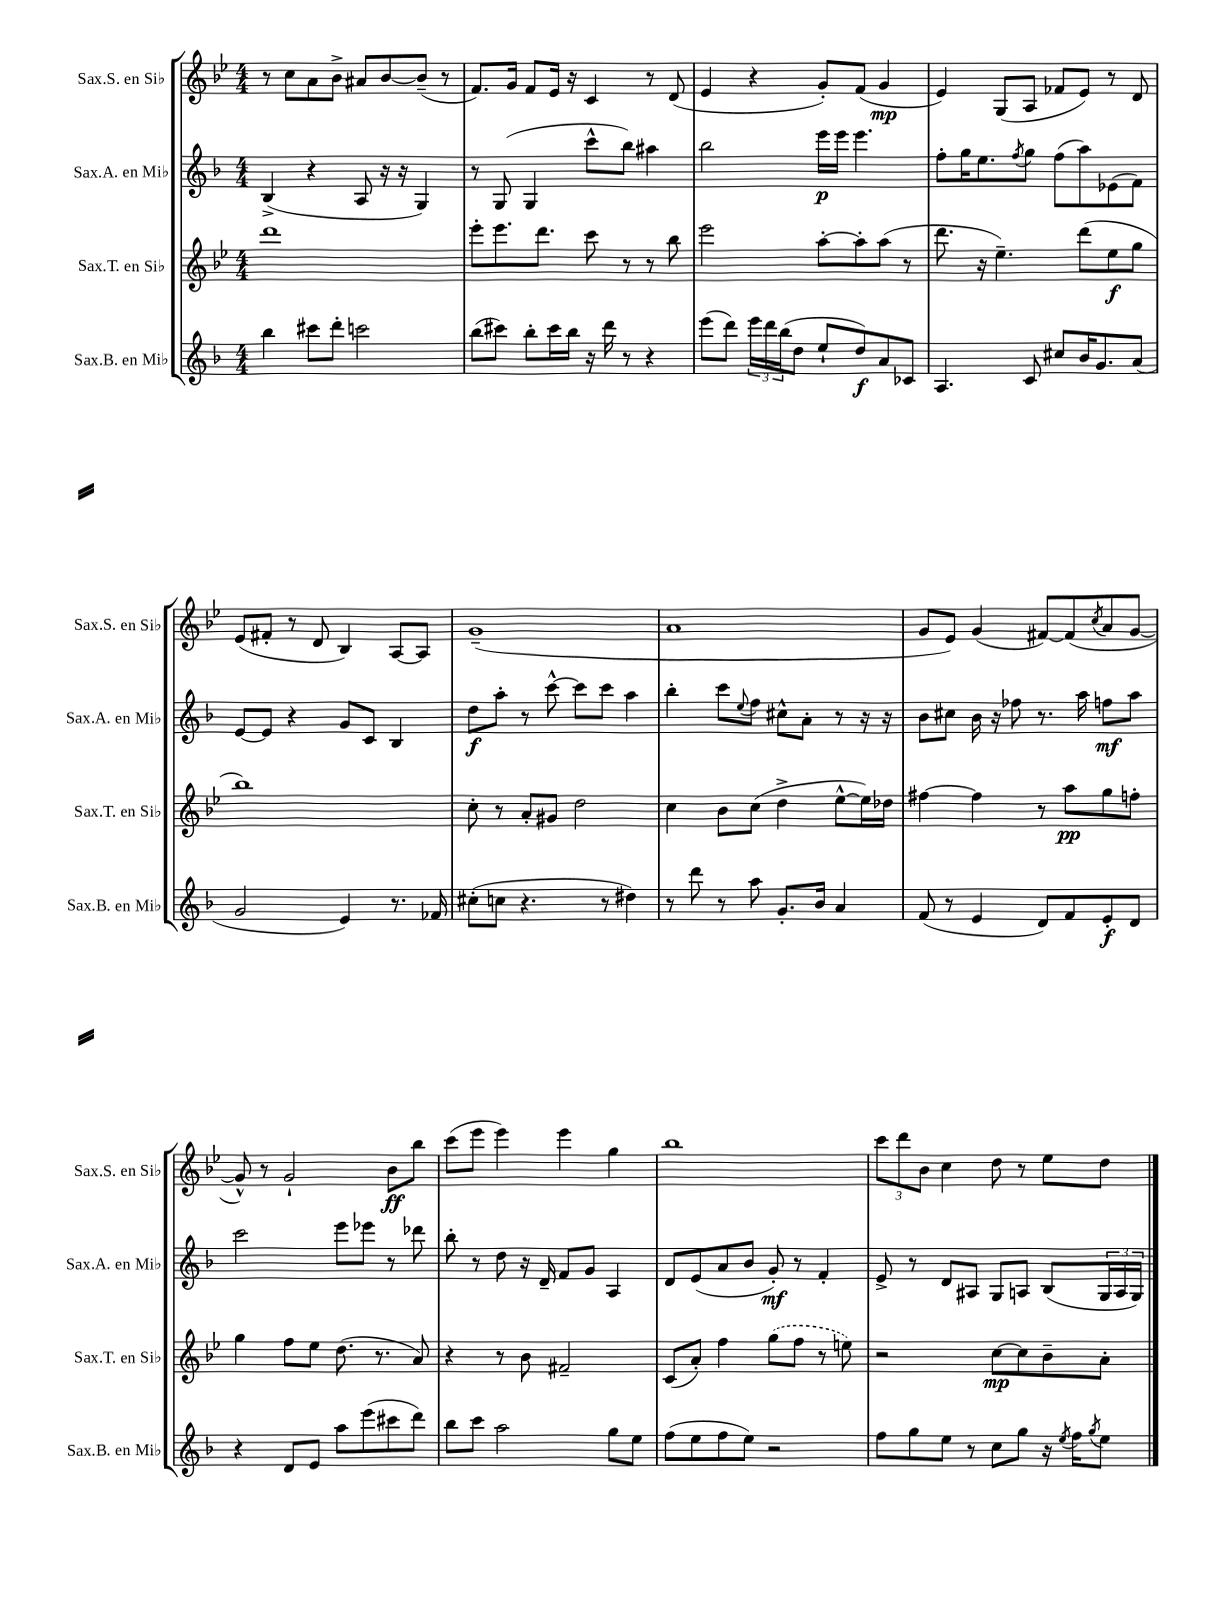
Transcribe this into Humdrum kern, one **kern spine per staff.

**kern	**dynam	**kern	**dynam	**kern	**dynam	**kern	**dynam
*part4	*part4	*part3	*part3	*part2	*part2	*part1	*part1
*staff4	*staff4	*staff3	*staff3	*staff2	*staff2	*staff1	*staff1
*I"Sax.B. en Mi♭	*	*I"Sax.T. en Si♭	*	*I"Sax.A. en Mi♭	*	*I"Sax.S. en Si♭	*
*I'Sax.B. en Mi♭	*	*I'Sax.T. en Si♭	*	*I'Sax.A. en Mi♭	*	*I'Sax.S. en Si♭	*
*clefG2	*	*clefG2	*	*clefG2	*	*clefG2	*
*k[b-]	*	*k[b-e-]	*	*k[b-]	*	*k[b-e-]	*
*M4/4	*	*M4/4	*	*M4/4	*	*M4/4	*
=142	=142	=142	=142	=142	=142	=142	=142
4bb-\	.	1ddd	.	(4B-^/	.	8r	.
.	.	.	.	.	.	8cc\L	.
8ccc#X\L	.	.	.	4r	.	8a\	.
8ddd'\J	.	.	.	.	.	8b-^\J	.
2cccn\	.	.	.	8A/	.	8a#X/L	.
.	.	.	.	16r	.	[8b-/	.
.	.	.	.	16r	.	.	.
.	.	.	.	4G/)	.	(8b-~/J]	.
.	.	.	.	.	.	8r	.
=143	=143	=143	=143	=143	=143	=143	=143
(8bb-\L	.	8eee-'\L	.	8r	.	8.f/L)	.
8ccc#X\J)	.	8.eee-\	.	(8G/	.	.	.
.	.	.	.	.	.	16g/Jk	.
8bb-'\L	.	.	.	4G/	.	8f/L	.
.	.	8.ddd\J	.	.	.	.	.
16ccc#\L	.	.	.	.	.	16e-/Jk	.
16bb-\JJ	.	.	.	.	.	16r	.
16r	.	8ccc\	.	8ccc^^\L	.	4c/	.
16ddd\	.	.	.	.	.	.	.
8r	.	8r	.	8bb-\J)	.	.	.
4r	.	8r	.	4aa#X\	.	8r	.
.	.	8bb-\	.	.	.	(8d/	.
=144	=144	=144	=144	=144	=144	=144	=144
(8eee\L	.	2eee-\	.	2bb-\	.	4e-/	.
8ddd\J)	.	.	.	.	.	.	.
24eee\LL	.	.	.	.	.	4r	.
24ddd\	.	.	.	.	.	.	.
(24bb-\J	.	.	.	.	.	.	.
8dd\J	.	.	.	.	.	.	.
8ee`/L	.	[8aa'\L	.	16eee\LL	p	8g'/L)	.
.	.	.	.	16eee\JJ	.	.	.
8dd/)	f	8aa'\]	.	4.eee\	.	(8f/J	.
8a/	.	(8aa\J	.	.	.	4g/	mp
8c-X/J	.	8r	.	.	.	.	.
=145	=145	=145	=145	=145	=145	=145	=145
4.A/	.	8.ddd\	.	8ff'\L	.	4e-/)	.
.	.	.	.	16gg\K	.	.	.
.	.	16r	.	8.ee\	.	.	.
.	.	4.ee-~\)	.	.	.	(8G/L	.
.	.	.	.	8qff/	.	.	.
8c/	.	.	.	8gg\J	.	8A/J	.
8cc#X/L	.	.	.	(8ff\L	.	8f-X/L	.
16b-/K	.	(8ddd\L	.	8aa\)	.	8e-/J)	.
8.g/	.	.	.	.	.	.	.
.	.	8ee-\	f	(8e-X\	.	8r	.
(8a/J	.	8gg\J	.	8f\J)	.	8d/	.
!!LO:LB:g=z
=146	=146	=146	=146	=146	=146	=146	=146
2g/	.	1bb-)	.	[8e/L	.	(8e-/L	.
.	.	.	.	8e/J]	.	8f#X'/J	.
.	.	.	.	4r	.	8r	.
.	.	.	.	.	.	8d/	.
4e/)	.	.	.	8g/L	.	4B-/)	.
.	.	.	.	8c/J	.	.	.
8.r	.	.	.	4B-/	.	[8A/L	.
.	.	.	.	.	.	8A/J]	.
16f-X/	.	.	.	.	.	.	.
=147	=147	=147	=147	=147	=147	=147	=147
(8cc#X'\L	.	8cc'\	.	8dd\L	f	(1g~	.
8ccn\J	.	8r	.	8aa'\J	.	.	.
4.r	.	8a'/L	.	8r	.	.	.
.	.	8g#X/J	.	[8ccc^^\	.	.	.
.	.	2dd\	.	8ccc\L]	.	.	.
8r	.	.	.	8ccc\J	.	.	.
4dd#X\)	.	.	.	4aa\	.	.	.
=148	=148	=148	=148	=148	=148	=148	=148
8r	.	4cc\	.	4bb-'\	.	1a	.
8ddd\	.	.	.	.	.	.	.
8r	.	8b-\L	.	8ccc\L	.	.	.
.	.	.	.	8qqee/	.	.	.
8aa\	.	(8cc\J	.	8ff\J	.	.	.
8.g'/L	.	4dd^\	.	8cc#X^^\L	.	.	.
.	.	.	.	8a'\J	.	.	.
16b-/Jk	.	.	.	.	.	.	.
4a/	.	[8ee-^^\L	.	8r	.	.	.
.	.	16ee-\L])	.	16r	.	.	.
.	.	16dd-X\JJ	.	16r	.	.	.
=149	=149	=149	=149	=149	=149	=149	=149
(8f/	.	[4ff#X\	.	8b-\L	.	8g/L	.
8r	.	.	.	8cc#X\J	.	8e-/J)	.
4e/	.	4ff#\]	.	16b-\	.	(4g/	.
.	.	.	.	16r	.	.	.
.	.	.	.	8ff-X\	.	.	.
8d/L)	.	8r	.	8.r	.	[8f#X/L)	.
8f/	.	8aa\L	pp	.	.	(8f#/]	.
.	.	.	.	16aa\	.	.	.
.	.	.	.	.	.	8qcc/	.
8e'/	f	8gg\	.	8ffn\L	mf	8a/	.
8d/J	.	8ffn'\J	.	8aa\J	.	[8g/J	.
!!LO:LB:g=z
=150	=150	=150	=150	=150	=150	=150	=150
4r	.	4gg\	.	2ccc\	.	8g^^/])	.
.	.	.	.	.	.	8r	.
8d/L	.	8ff\L	.	.	.	2g`/	.
8e/J	.	8ee-\J	.	.	.	.	.
8aa\L	.	(8.dd\	.	8eee\L	.	.	.
(8eee\	.	.	.	8eee-X\J	.	.	.
.	.	8.r	.	.	.	.	.
8ccc#X\	.	.	.	8r	.	8b-\L	ff
8ddd\J)	.	8a/)	.	8ddd-X\	.	8bb-\J	.
=151	=151	=151	=151	=151	=151	=151	=151
8bb-\L	.	4r	.	8bb-'\	.	(8ccc\L	.
8ccc\J	.	.	.	8r	.	8eee-\J	.
2aa\	.	8r	.	8dd\	.	4eee-\)	.
.	.	8b-\	.	16r	.	.	.
.	.	.	.	16d~/	.	.	.
.	.	2f#X~/	.	8f/L	.	4eee-\	.
.	.	.	.	8g/J	.	.	.
8gg\L	.	.	.	4A/	.	4gg\	.
8ee\J	.	.	.	.	.	.	.
=152	=152	=152	=152	=152	=152	=152	=152
(8ff\L	.	(8c/L	.	8d/L	.	1bb-	.
8ee\	.	8a'/J)	.	(8e/	.	.	.
8ff\	.	4ff\	.	8a/	.	.	.
8ee\J)	.	.	.	8b-/J	.	.	.
2r	.	(8gg\L	.	8g'/)	mf	.	.
.	.	8ff\J	.	8r	.	.	.
.	.	8r	.	4f'/	.	.	.
.	.	8een\)	.	.	.	.	.
=153	=153	=153	=153	=153	=153	=153	=153
8ff\L	.	2r	.	8e^/	.	12ccc\L	.
.	.	.	.	.	.	12ddd\	.
8gg\	.	.	.	8r	.	.	.
.	.	.	.	.	.	12b-\J	.
8ee\J	.	.	.	8d/L	.	4cc\	.
8r	.	.	.	8A#X/J	.	.	.
8cc\L	.	[8cc\L	mp	8G/L	.	8dd\	.
8gg\J	.	8cc\]	.	8An/J	.	8r	.
16r	.	8b-~\	.	(8B-/L	.	8ee-\L	.
8qee/	.	.	.	.	.	.	.
16ff\KL	.	.	.	.	.	.	.
8qgg/	.	.	.	.	.	.	.
8ee\J	.	8a'\J	.	24G/L	.	8dd\J	.
.	.	.	.	24A/	.	.	.
.	.	.	.	24G/JJ)	.	.	.
==	==	==	==	==	==	==	==
*-	*-	*-	*-	*-	*-	*-	*-
